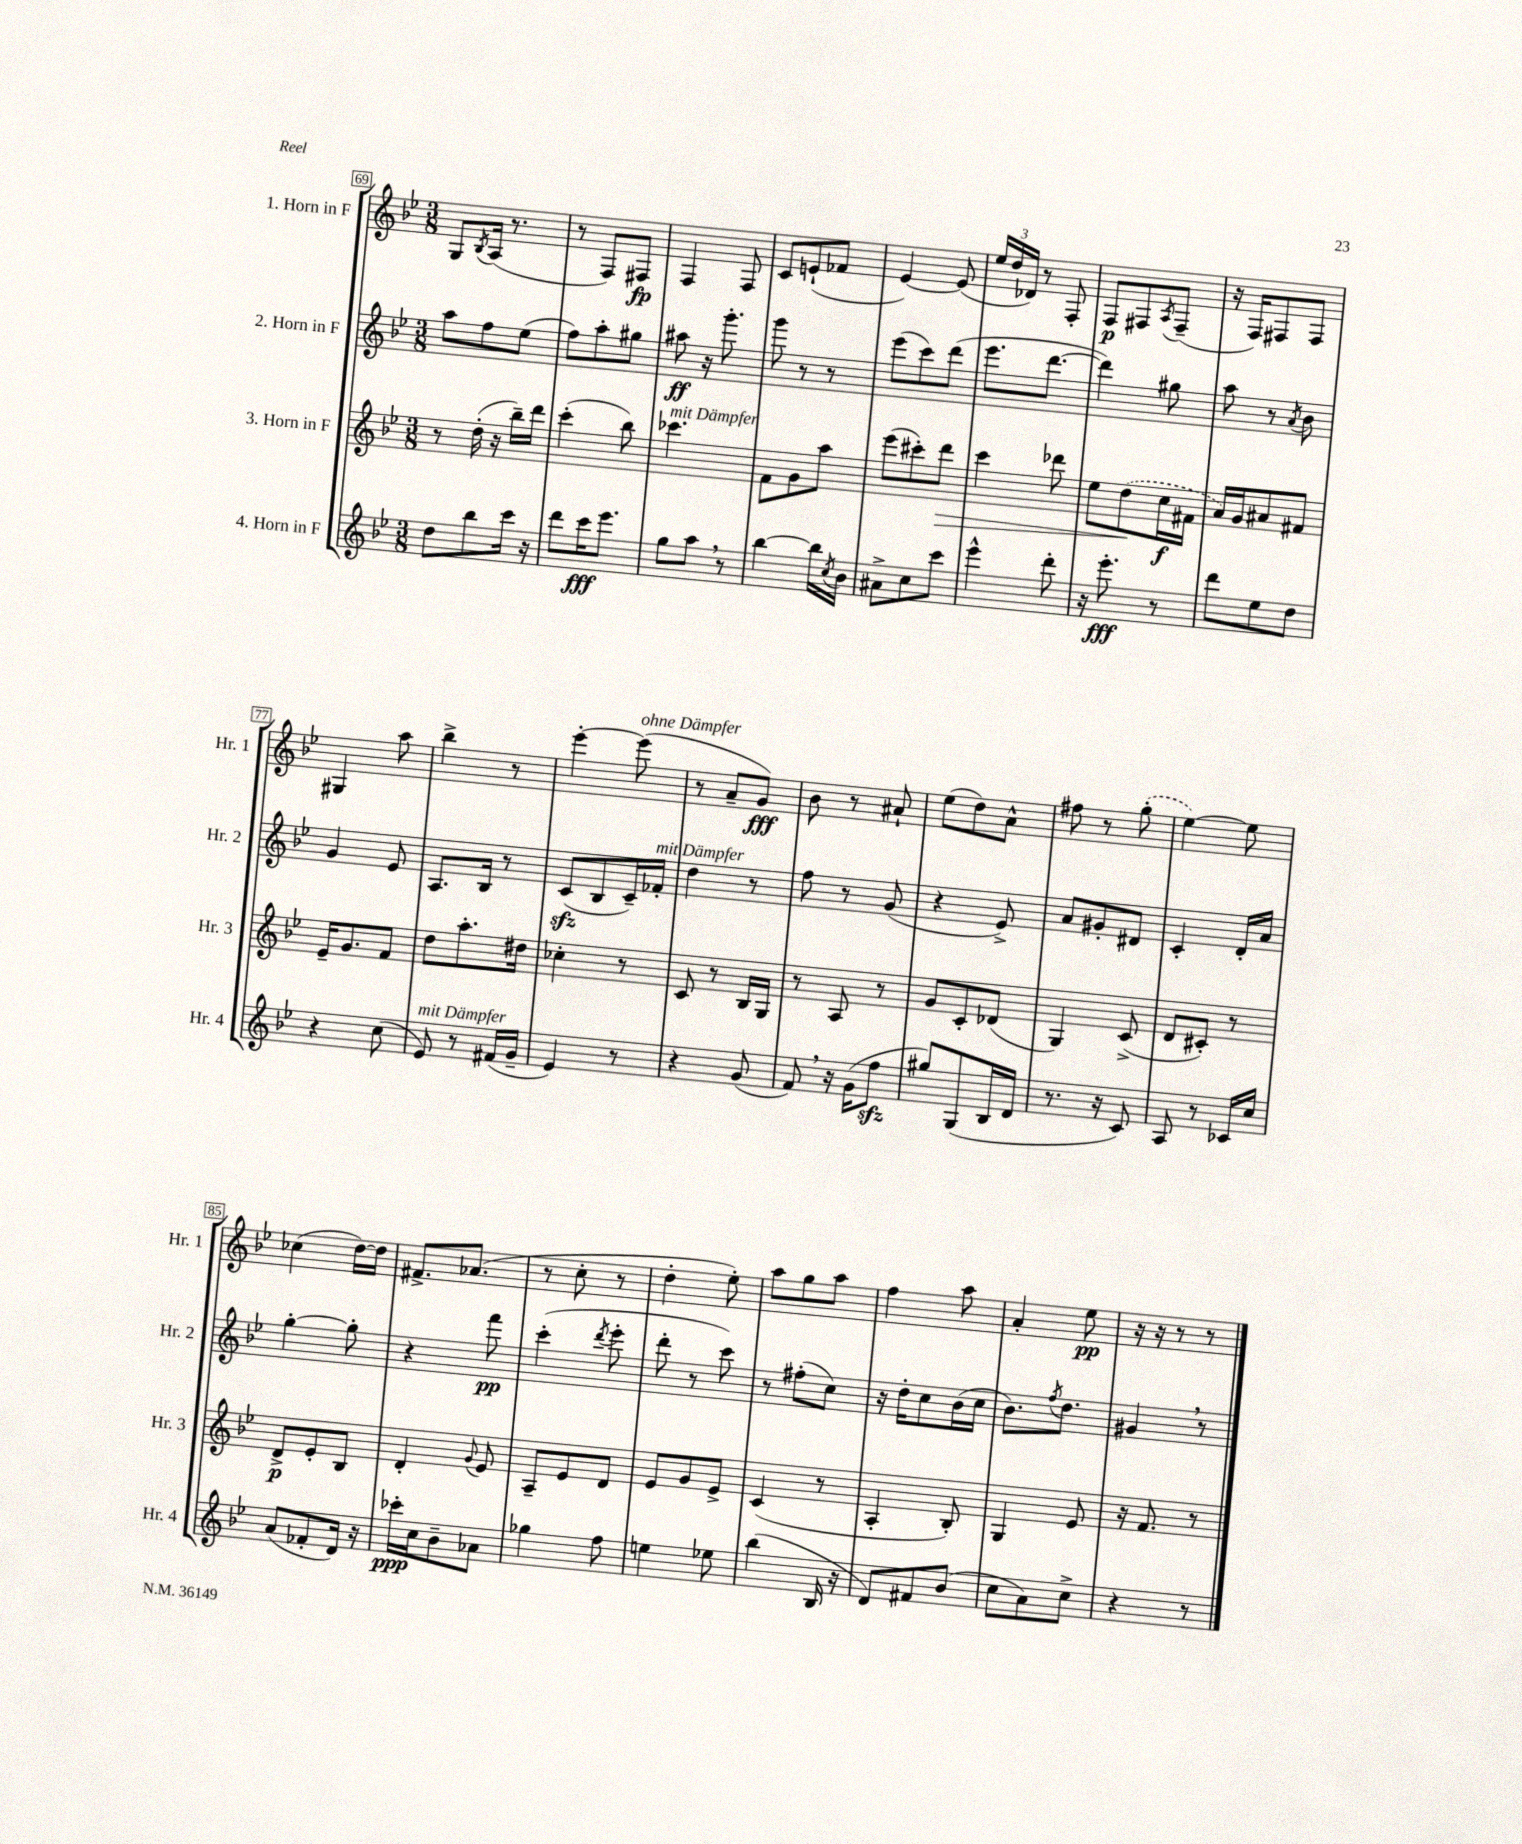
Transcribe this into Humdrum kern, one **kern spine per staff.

**kern	**kern	**kern	**kern
*staff4	*staff3	*staff2	*staff1
*clefG2	*clefG2	*clefG2	*clefG2
*k[b-e-]	*k[b-e-]	*k[b-e-]	*k[b-e-]
*M3/8	*M3/8	*M3/8	*M3/8
8dd	8r	8aa	8G
.	.	.	8qB-
8bb-	(16dd'	8ff	(16A
.	16r	.	8.r
16ccc	16bb-~)	(8ee-	.
16r	16ddd	.	.
=	=	=	=
8ddd	(4ccc'	8ff)	8r
16ccc	.	8aa'	8F)
8.eee-	.	.	.
.	8bb-)	8gg#	8F#
=	=	=	=
8gg	4.ccc-	8aa#	4F
8aa	.	16r	.
.	.	8.ggg'	.
8r	.	.	8F
=	=	=	=
[4bb-	8f	8ggg	8c
.	8g	8r	(8e`
16bb-]	8aa	8r	8f-
8qcc	.	.	.
16b-	.	.	.
=	=	=	=
8a#^	(8eee-	(8eee-	[4e-)
8cc	8ccc#')	8ccc)	.
8ccc	8ddd	(8ddd	(8e-]
=	=	=	=
4eee-^^	4ccc	8.eee-	24ee-
.	.	.	24dd
.	.	.	24d-)
.	.	.	8r
.	.	[8.ddd	.
8ddd'	8ddd-	.	8F'
=	=	=	=
16r	8ee-	4ddd])	8F
8.eee-'	.	.	.
.	(8dd	.	8F#
.	.	.	8qA
8r	16cc	8gg#	(8F#~
.	16f#	.	.
=	=	=	=
8ddd	16a)	8aa	16r
.	16g	.	16F)
8ee-	8a#	8r	8F#
.	.	8qa	.
8dd	8f#	8b-	8F#
=	=	=	=
4r	16e-~	4g	4G#
.	8.g	.	.
(8cc	8f	8e-	8aa
=	=	=	=
8e-)	8dd	8.A	4bb-^
8r	8.aa'	.	.
.	.	16B-	.
(16f#	.	8r	8r
16g~	16dd#	.	.
=	=	=	=
4e-)	4cc-'	(8c	[4eee-'
.	.	8B-	.
8r	8r	16c~)	(8eee-]
.	.	16f-'	.
=	=	=	=
4r	8c	4dd	8r
.	8r	.	8a~
(8g	16B-	8r	8g)
.	16G	.	.
=	=	=	=
8f)	8r	8ff	8b-
16r	8A	8r	8r
(16g	.	.	.
8ff	8r	(8g	8a#`
=	=	=	=
8gg#)	8g	4r	(8ee-
(8G	8c'	.	8dd)
16B-	(8d-	8e-^)	8a^^
16d	.	.	.
=	=	=	=
8.r	4G)	8a	8ff#
.	.	8g#'	8r
16r	.	.	.
8c)	(8c^	8d#	(8gg'
=	=	=	=
8A	8d	4c'	[4ee-)
8r	8c#')	.	.
16c-	8r	16d'	8ee-]
16cc	.	16a	.
=	=	=	=
(8a	8d^	[4gg'	(4cc-
8f-'	8e-'	.	.
16d)	8B-	8gg']	[16dd)
16r	.	.	16dd]
=	=	=	=
16ccc-'	4d'	4r	8.f#^
16cc	.	.	.
8b-~	.	.	.
.	.	.	(8.a-
.	8qqg	.	.
8a-	8e-	8fff	.
=	=	=	=
4gg-	8A~	(4ccc'	8r
.	8e-	.	8cc'
.	.	8qddd	.
8ff	8d	8eee-'	8r
=	=	=	=
4ee	8e-	8ddd'	4dd'
.	8g	8r	.
8ee-	8e-^	8ccc)	8ee-')
=	=	=	=
(4bb-	(4c	8r	8aa
.	.	(8ff#'	8gg
16B-	8r	8cc)	8aa
16r	.	.	.
=	=	=	=
8d)	4A'	16r	4ff
.	.	16dd'	.
8f#	.	8cc	.
(8b-	8B-')	(16b-	8aa
.	.	16cc	.
=	=	=	=
8cc	4G	8.b-)	4a'
8a)	.	.	.
.	.	8qff	.
.	.	8.dd	.
8cc^	8e-	.	8ee-
=	=	=	=
4r	16r	4g#	16r
.	8.f	.	16r
.	.	.	8r
8r	8r	8r	8r
==	==	==	==
*-	*-	*-	*-
